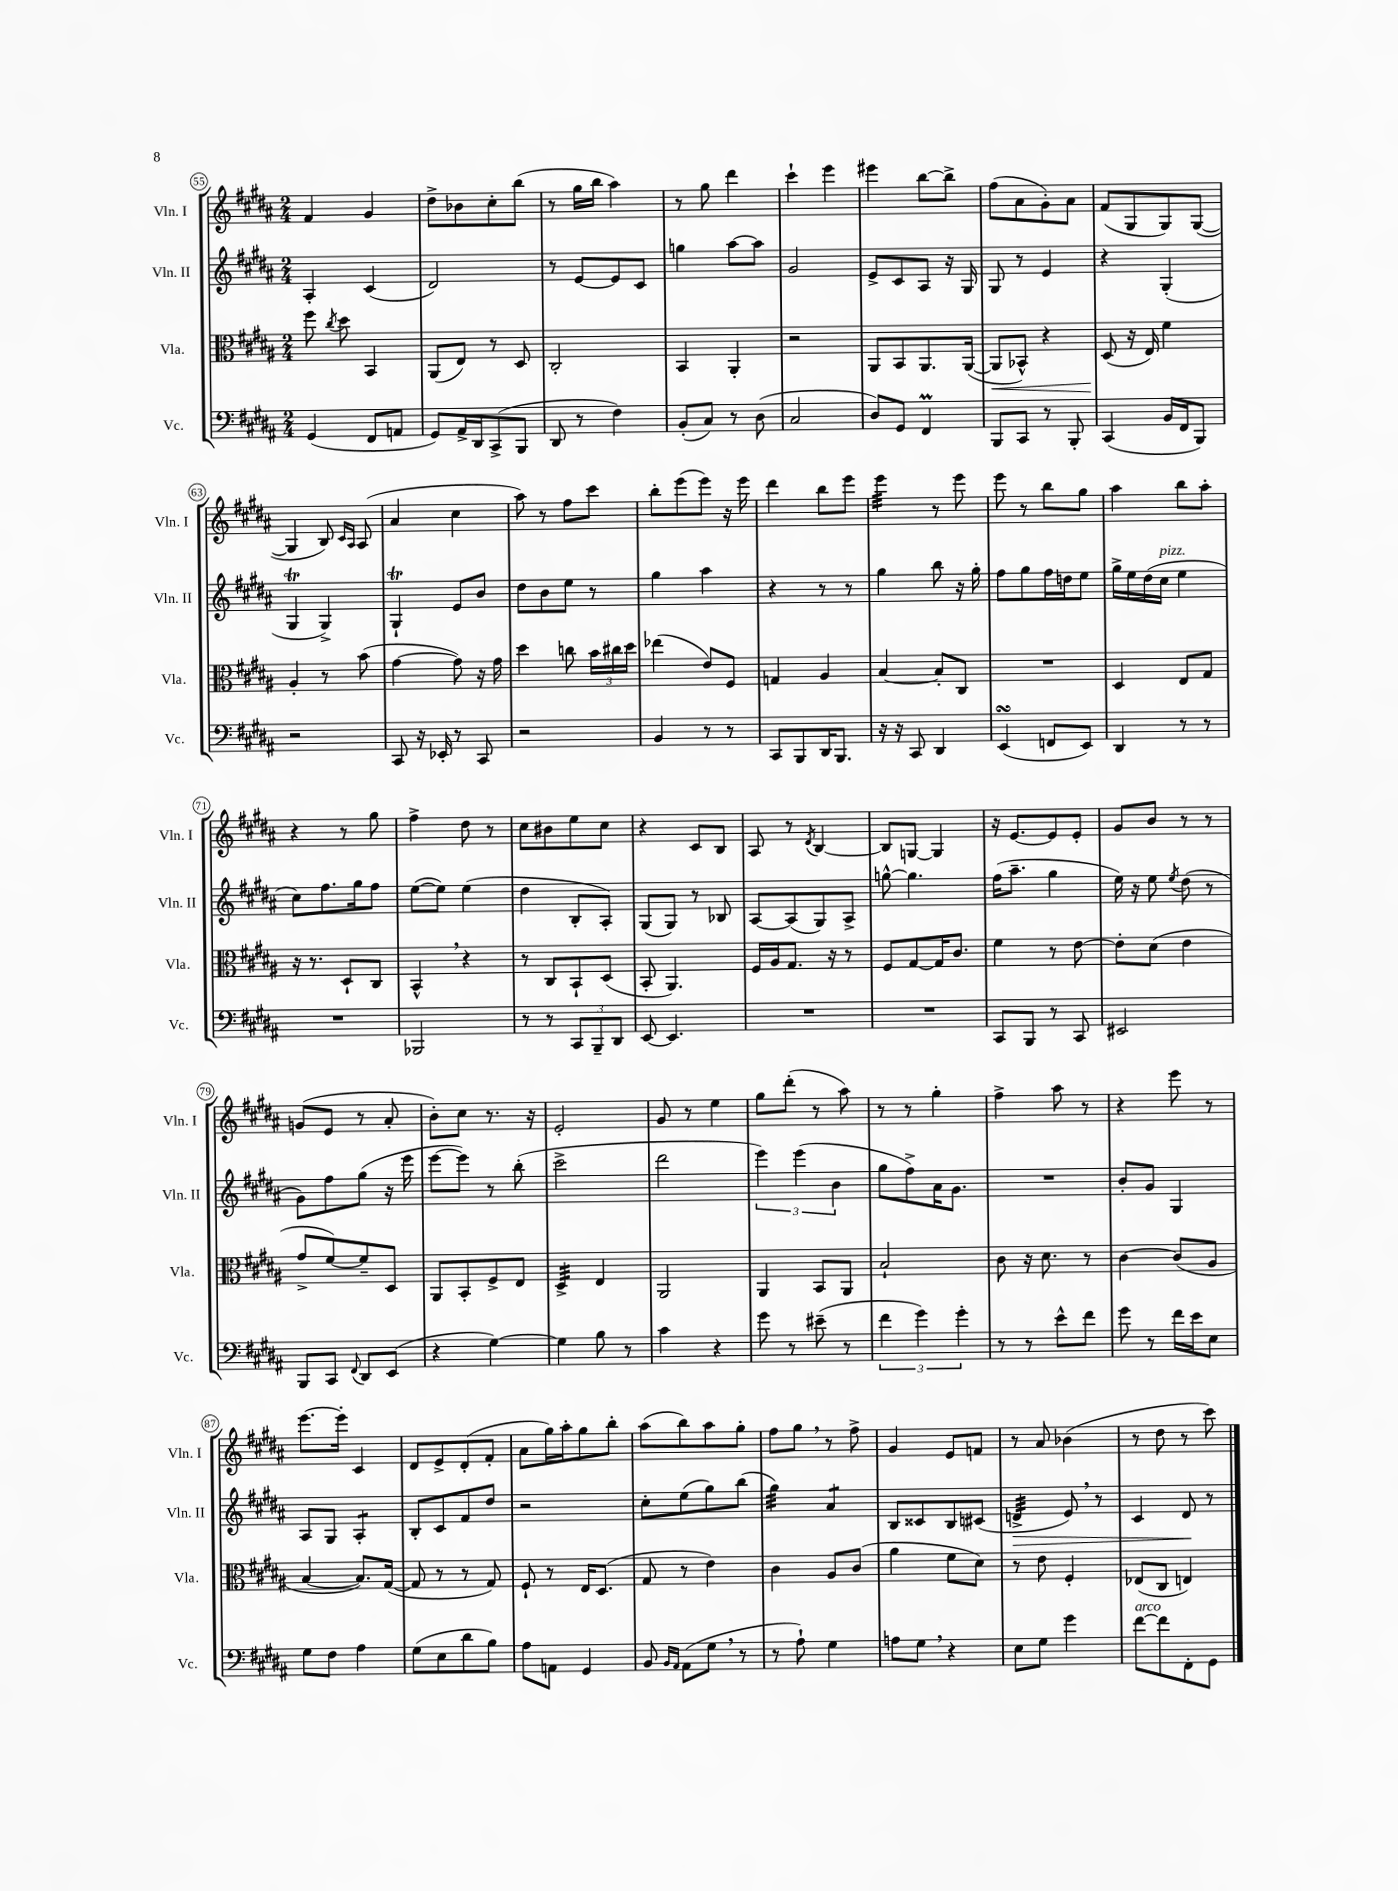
<<
\new StaffGroup <<
\new Staff = "s0" \with { instrumentName = "Vln. I" shortInstrumentName = "Vln. I" } {
    \clef treble \key b \major \numericTimeSignature \time 2/4
    \autoBeamOff fis'4 gis'4 |
    dis''8[-> bes'8 cis''8-. b''8]( |
    r8 gis''16[ b''16] ais''4) |
    r8 gis''8 dis'''4 |
    cis'''4-! e'''4 |
    eis'''4 b''8[~ b''8]-> |
    fis''8[( ais'8 gis'8-.) ais'8] |
    fis'8[( gis8 gis8) gis8]~( |
    gis4 b8) \grace { cis'16[ ais16] } ais8( |
    ais'4 cis''4 |
    ais''8) r8 fis''8[ cis'''8] |
    b''8[-. e'''8( e'''8]) r16 e'''16 |
    dis'''4 b''8[ e'''8] |
    e'''4:32 r8 e'''8 |
    e'''8 r8 b''8[ gis''8] |
    ais''4 b''8[ ais''8]-. |
    r4 r8 gis''8 |
    fis''4-> dis''8 r8 |
    cis''8[ bis'8 e''8 cis''8] |
    r4 cis'8[ b8] |
    ais8 r8 \acciaccatura { dis'8 } b4~ |
    b8[ g8]~ g4 |
    r16 e'8.[~ e'8 e'8]-. |
    gis'8[ b'8] r8 r8 |
    g'8[( e'8] r8 ais'8-. |
    b'8[-.) cis''8] r8. r16 |
    e'2-. |
    gis'8 r8 e''4 |
    gis''8[ dis'''8]-.( r8 ais''8) |
    r8 r8 gis''4-. |
    fis''4-> ais''8 r8 |
    r4 e'''8 r8 |
    e'''8.[~ e'''16]-. cis'4 |
    dis'8[ e'8-> dis'8-.( fis'8]-. |
    ais'8[ gis''16) ais''16-. gis''8 b''8]-. |
    ais''8[( b''8) ais''8 gis''8]-. |
    fis''8[ gis''8] \breathe r8 fis''8-> |
    gis'4 e'8[ f'8] |
    r8 ais'8 bes'4( |
    r8 dis''8 r8 cis'''8) \bar "|." |
}
\new Staff = "s1" \with { instrumentName = "Vln. II" shortInstrumentName = "Vln. II" } {
    \clef treble \key b \major \numericTimeSignature \time 2/4
    \autoBeamOff ais4-. cis'4( |
    dis'2) |
    r8 e'8[~ e'8 cis'8] |
    g''4 ais''8[~ ais''8] |
    gis'2 |
    e'8[-> cis'8 ais8] r16 gis16 |
    gis8 r8 e'4 |
    r4 gis4-.( |
    gis4\trill gis4->) |
    gis4-!\trill e'8[ b'8] |
    dis''8[ b'8 e''8] r8 |
    gis''4 ais''4 |
    r4 r8 r8 |
    gis''4 b''8 r16 gis''16-. |
    fis''8[ gis''8 fis''16 d''16 e''8] |
    gis''16[-> e''16 dis''16( cis''16]^\markup { \italic "pizz." } e''4 |
    cis''8[) fis''8. gis''16 fis''8] |
    e''8[~( e''8]) e''4( |
    dis''4 b8[-. ais8]-.) |
    gis8[( gis8]) r8 bes8 |
    ais8[~ ais8( gis8) ais8]-> |
    g''8~-^ g''4. |
    fis''16[( ais''8.]-- gis''4 |
    e''16) r16 e''8 \acciaccatura { e''8 } dis''8( r8 |
    gis'8[) fis''8 gis''8]( r16 e'''16 |
    e'''8[~ e'''8]) r8 b''8-.( |
    cis'''2-> |
    dis'''2 |
    \tuplet 3/2 { e'''4) e'''4( b'4 } |
    gis''8[ fis''8->) ais'16 gis'8.] |
    R2 |
    b'8[-. gis'8] gis4 |
    ais8[ gis8] ais4:8-. |
    b8[-. cis'8 fis'8 dis''8] |
    r2 |
    cis''8[-. e''8( gis''8) b''8]( |
    gis''4:32) ais'4:8 |
    b8[ cisis'8 b8 cis'8]( |
    d'4:32->\> e'8) \breathe r8 |
    cis'4 dis'8\! r8 \bar "|." |
}
\new Staff = "s2" \with { instrumentName = "Vla." shortInstrumentName = "Vla." } {
    \clef alto \key b \major \numericTimeSignature \time 2/4
    \autoBeamOff fis''8 \acciaccatura { cis''8 } dis''8 b,4 |
    ais,8[( e8]) r8 dis8 |
    cis2-. |
    b,4 ais,4-. |
    r2 |
    ais,8[ b,8 ais,8. ais,16]~( |
    ais,8[\< bes,8]-^) r4 |
    dis8\!( r16 e16) fis'4 |
    ais4-. r8 b'8( |
    gis'4~ gis'8) r16 gis'16 |
    dis''4 c''8 \tuplet 3/2 { b'16[ cis''16 dis''16] } |
    ees''4( e'8[) fis8] |
    g4 ais4 |
    b4~ b8[-. cis8] |
    R2 |
    dis4 e8[ gis8] |
    r16 r8. dis8[-! cis8] |
    b,4-^ \breathe r4 |
    r8 cis8[ b,8-! dis8]( |
    b,8-. ais,4.) |
    fis16[ ais16 gis8.] r16 r8 |
    fis8[ gis8~ gis16 cis'8.] |
    fis'4 r8 e'8~ |
    e'8[-. dis'8]( e'4 |
    gis'8[-> fis'8~) fis'8-- dis8] |
    ais,8[ b,8-. fis8-> e8] |
    dis4:32-> e4 |
    ais,2 |
    ais,4 b,8[ ais,8] |
    b2-! |
    cis'8 r16 dis'8. r8 |
    cis'4~ cis'8[( ais8] |
    b4~ b8.[) gis16]~( |
    gis8 r8 r8 gis8) |
    fis8-! r8 e16[ dis8.]( |
    gis8 r8 e'4) |
    cis'4 ais8[ cis'8]( |
    ais'4 fis'8[ dis'8]) |
    r8 e'8 fis4-. |
    ees8[( cis8] e4) \bar "|." |
}
\new Staff = "s3" \with { instrumentName = "Vc." shortInstrumentName = "Vc." } {
    \clef bass \key b \major \numericTimeSignature \time 2/4
    \autoBeamOff gis,4( fis,8[ a,8] |
    gis,8[) ais,16-> dis,16 cis,8->( b,,8] |
    dis,8 r8 fis4) |
    b,8[-.( cis8]) r8 dis8( |
    cis2 |
    dis8[) gis,8] fis,4\prall |
    b,,8[ cis,8] r8 b,,8-. |
    cis,4( b,16[ fis,16 b,,8]) |
    r2 |
    cis,8 r16 ees,16-. r8 cis,8 |
    r2 |
    b,4 r8 r8 |
    cis,8[ b,,8 dis,16 b,,8.] |
    r16 r16 cis,8 dis,4 |
    e,4\turn( f,8[ e,8]) |
    dis,4 r8 r8 |
    R2 |
    bes,,2 |
    r8 r8 \tuplet 3/2 { cis,8[ b,,8-- dis,8] } |
    e,8~ e,4. |
    R2 |
    R2 |
    cis,8[ b,,8] r8 cis,8 |
    eis,2 |
    b,,8[ cis,8] \appoggiatura { fis,8 } dis,8[ e,8]( |
    r4 gis4~) |
    gis4 b8 r8 |
    cis'4 r4 |
    gis'8 r8 eis'8--( r8 |
    \tuplet 3/2 { fis'4 gis'4) gis'4-. } |
    r8 r8 e'8[-^ fis'8] |
    gis'8 r8 fis'16[ e'16 e8] |
    gis8[ fis8] ais4 |
    gis8[( e8 dis'8 b8]) |
    ais8[ a,8] gis,4 |
    b,8 \grace { b,16[ ais,16] } ais,8[( gis8] \breathe r8 |
    r8 ais8-!) gis4 |
    a8[ gis8] \breathe r4 |
    e8[ gis8] gis'4 |
    fis'8[~^\markup { \italic "arco" } fis'8 fis,8-. gis,8] \bar "|." |
}
>>
>>
\layout { \context { \Score currentBarNumber = #55 \override BarNumber.stencil = #(make-stencil-circler 0.1 0.3 ly:text-interface::print) } }
